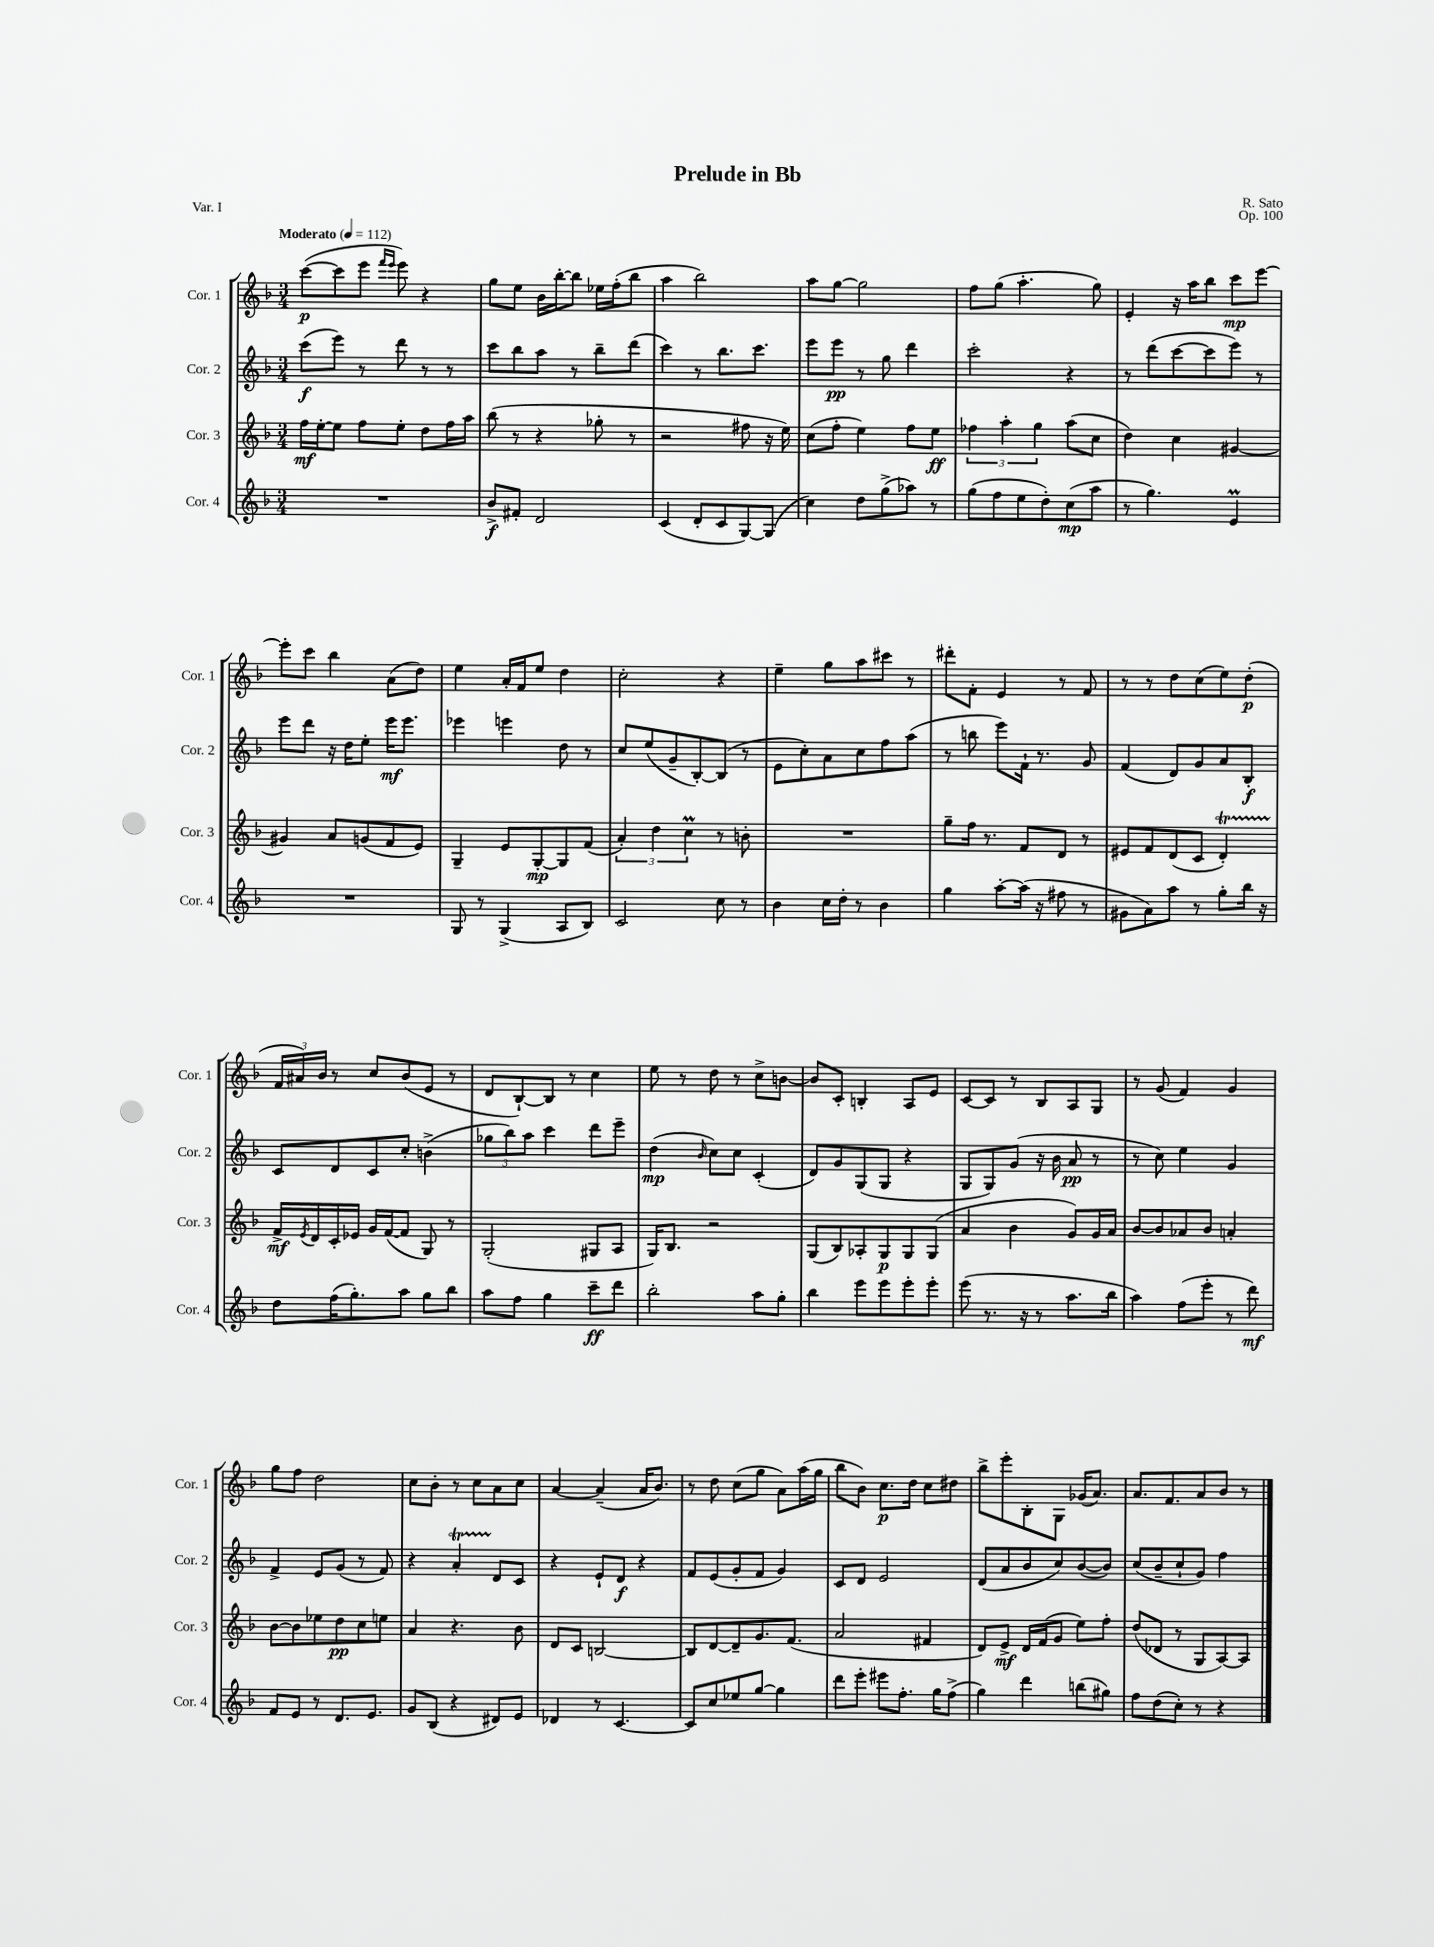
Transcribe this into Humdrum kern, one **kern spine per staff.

**kern	**kern	**kern	**kern
*staff4	*staff3	*staff2	*staff1
*clefG2	*clefG2	*clefG2	*clefG2
*k[b-]	*k[b-]	*k[b-]	*k[b-]
*M3/4	*M3/4	*M3/4	*M3/4
*MM112	*MM112	*MM112	*MM112
2.r	16ff\LL	(8ccc\L	([8ccc\L
.	[16ee'\J	.	.
.	8ee\]J	8eee\J)	8ccc\]
.	8ff\L	8r	8eee\J
.	.	.	16qqfff/LL
.	.	.	16qqeee/JJ
.	8ee'\J	8ddd\	8eee\)
.	8dd\L	8r	4r
.	16ff\L	8r	.
.	16aa\JJ	.	.
=	=	=	=
8b-^/L	(8bb-\	8ccc\L	8gg\L
8f#'/J	8r	8bb-\	8ee\J
2d/	4r	8aa\J	16b-\LL
.	.	.	[16bb-'\J
.	.	8r	8bb-\]J
.	8gg-'\	8bb-~\L	16ee-\LL
.	.	.	(16ff'\J
.	8r	(8ddd\J	8bb-\J
=	=	=	=
(4c/	2r	4ccc\)	4aa\
8d'/L	.	8r	2bb-\)
8c/	.	8.bb-\L	.
[8G/)	8ff#\	.	.
.	.	8.ccc\J	.
(8G/]J	16r	.	.
.	16ee\)	.	.
=	=	=	=
4cc\)	(8cc\L	8eee\L	8aa\L
.	8ff'\J	8eee\J	[8gg\J
8dd\L	4ee\)	8r	2gg\]
(8gg^\	.	8gg\	.
8aa-\J)	8ff\L	4ddd\	.
8r	8ee\J	.	.
=	=	=	=
(8gg\L	6ff-\	2ccc'\	8ff\L
8ff\	.	.	(8gg\J
.	6aa'\	.	.
8ee\	.	.	4.aa'\
.	6gg\	.	.
8dd'\)	.	.	.
(8cc\	(8aa\L	4r	.
8aa\J	8cc\J	.	8gg\)
=	=	=	=
8r	4dd\)	8r	4e'/
4.gg\)	.	(8ddd\L	.
.	4cc\	[8ccc\	16r
.	.	.	16aa\LK
.	.	8ccc\]	8bb-\J
4e/	[4g#/	8eee\J)	8ccc\L
.	.	8r	[8eee\J
=	=	=	=
2.r	4g#/]	8eee\L	8eee'\]L
.	.	8ddd\J	8ccc\J
.	8a/L	16r	4bb-\
.	.	16dd\LK	.
.	(8g/	8ee'\J	.
.	8f/	16eee\LK	(8a\L
.	.	8.eee\J	.
.	8e/J)	.	8dd\J)
=	=	=	=
8G/	4G~/	4eee-\	4ee\
8r	.	.	.
(4G^/	8e/L	4eee\	16a'/LL
.	.	.	16f/J
.	[8G'/	.	8ee/J
8A/L	8G/]	8dd\	4dd\
8B-/J)	(8f/J	8r	.
=	=	=	=
2c/	6a'/)	8cc/L	2cc'\
.	.	(8ee/	.
.	6dd\	.	.
.	.	8g~/	.
.	6cc\	.	.
.	.	[8B-'/)	.
8cc\	8r	(8B-/]J	4r
8r	8b'\	8r	.
=	=	=	=
4b-\	2.r	8e\L	4ee~\
.	.	8cc'\)	.
16cc\LL	.	8a\	8gg\L
16dd'\JJ	.	.	.
8r	.	8cc\	8aa\
4b-\	.	8ff\	8ccc#\J
.	.	(8aa\J	8r
=	=	=	=
4gg\	8gg~\L	8r	8ddd#'\L
.	16ff\Jk	8bb\	8f'\J
.	8.r	.	.
[8aa'\L	.	8eee\L)	4e/
(16aa\]Jk	8f/L	16f`\Jk	.
16r	.	8.r	.
8ff#\	8d/J	.	8r
8r	8r	8g/	8f/
=	=	=	=
8g#\L	8e#/L	(4f/	8r
8a\)	8f/	.	8r
8aa\J	(8d/	8d/L)	8dd\L
8r	8c/J	8g/	(8cc\
8gg'\L	4d'/)	8a/	8ee\)
16bb-\Jk	.	8B-'/J	(8dd'\J
16r	.	.	.
=	=	=	=
8dd\L	16f^/LL	8c/L	24f/LL
.	.	.	24a#/)
.	8qe/	.	.
.	16d/	.	.
.	.	.	24b-/JJ
(16ff\K	16c'/	8d/	8r
8.gg'\)	16e-/JJ	.	.
.	16g/LL	8c/	8cc/L
.	([16f/J	.	.
8aa\J	8f/]J	8cc'/J	(8b-/
8gg\L	8G/)	(4b^\	8e/J
8bb-\J	8r	.	8r
=	=	=	=
8aa\L	(2G'/	12gg-\L	8d/L
.	.	12bb-\)	.
8ff\J	.	.	[8B-`/)
.	.	12aa\J	.
4gg\	.	4ccc\	8B-/]J
.	.	.	8r
8ccc~\L	8G#/L	8ddd\L	4cc\
8ddd\J	8A/J	8eee~\J	.
=	=	=	=
2bb-'\	16G/LK)	(4dd\	8ee\
.	8.B-/J	.	.
.	.	.	8r
.	.	16qqb-/	.
.	2r	8cc\L)	8dd\
.	.	8cc\J	8r
8aa\L	.	(4c'/	8cc^\L
8gg'\J	.	.	[8b\J
=	=	=	=
4bb-\	(8G/L	8d/L)	8b/]L
.	8B-/)	8g/	8c'/J
8eee\L	8A-'/	(8G/	4B'/
8eee\	8G/	8G/J	.
8eee'\	8G/	4r	8A/L
8eee'\J	(8G/J	.	8e/J
=	=	=	=
(8eee\	4a/	8G/L	[8c/L
8.r	.	8G/)	8c/]J
.	4b-\	(8g/J	8r
16r	.	.	.
8r	.	16r	8B-/L
.	.	16b-\	.
8.aa\L	8g/L)	8a/	8A/
.	16g/L	8r	8G/J
16bb-\Jk	16a/JJ	.	.
=	=	=	=
4aa\)	[8b-/L	8r	8r
.	8b-/]	8cc\)	(8g/
(8ff\L	8a-/	4ee\	4f/)
8eee'\J	8b-/J	.	.
8r	4a'/	4g/	4g/
8ddd\)	.	.	.
=	=	=	=
8f/L	[8b-\L	4f^/	8gg\L
8e/J	8b-\]	.	8ff\J
8r	8ee-\	8e/L	2dd\
8.d/L	8dd\	(8g/J	.
.	8cc\	8r	.
8.e/J	.	.	.
.	8ee\J	8f/)	.
=	=	=	=
8g/L	4a/	4r	8cc\L
(8B-/J	.	.	8b-'\J
4r	4.r	4a'/	8r
.	.	.	8cc\L
8d#/L)	.	8d/L	8a\
8e/J	8b-\	8c/J	8cc\J
=	=	=	=
4d-/	8d/L	4r	[4a/
.	8c/J	.	.
8r	[2B/	8e`/L	(4a~/]
[4.c/	.	8d/J	.
.	.	4r	16a/LK
.	.	.	8.b-/J)
=	=	=	=
8c/]L	8B/]L	8f/L	8r
8cc/	[8d/	(8e/	8dd\
8ee-/	8d~/]	8g'/	(8cc\L
[8gg/J	8.g/	8f/J	8gg\J
4gg\]	.	4g/)	8a\L)
.	(8.f/J	.	.
.	.	.	(16aa\L
.	.	.	16gg\JJ
=	=	=	=
8ddd\L	2a/	8c/L	8bb-\L
8eee'\J	.	8d/J	8b-\J)
8eee#\L	.	2e/	8.cc\L
8.ff'\J	.	.	.
.	.	.	16dd\Jk
.	4f#/	.	8cc\L
16gg\LK	.	.	.
(8ff^\J	.	.	8dd#\J
=	=	=	=
4gg\)	8d/L)	(8d/L	8bb-^\L
.	8e^/J	8a/	8eee'\
4ddd\	16d/LL	8b-/	8B-'\
.	(16f/J	.	.
.	8g/J	8cc/)	8G\J
(8bb\L	8ee\L)	([8b-/	(16g-/LK
.	.	.	8.a/J)
8gg#\J)	8ff'\J	8b-/]J)	.
=	=	=	=
8ff\L	(8dd/L	(8cc/L	8.a/L
(8dd\	8d-/J	8b-~/	.
.	.	.	8.f/
8cc'\J)	8r	8cc`/	.
8r	8G/L	8g/J)	8a/
4r	[8A/)	4ff\	8b-/J
.	8A/]J	.	8r
==	==	==	==
*-	*-	*-	*-
